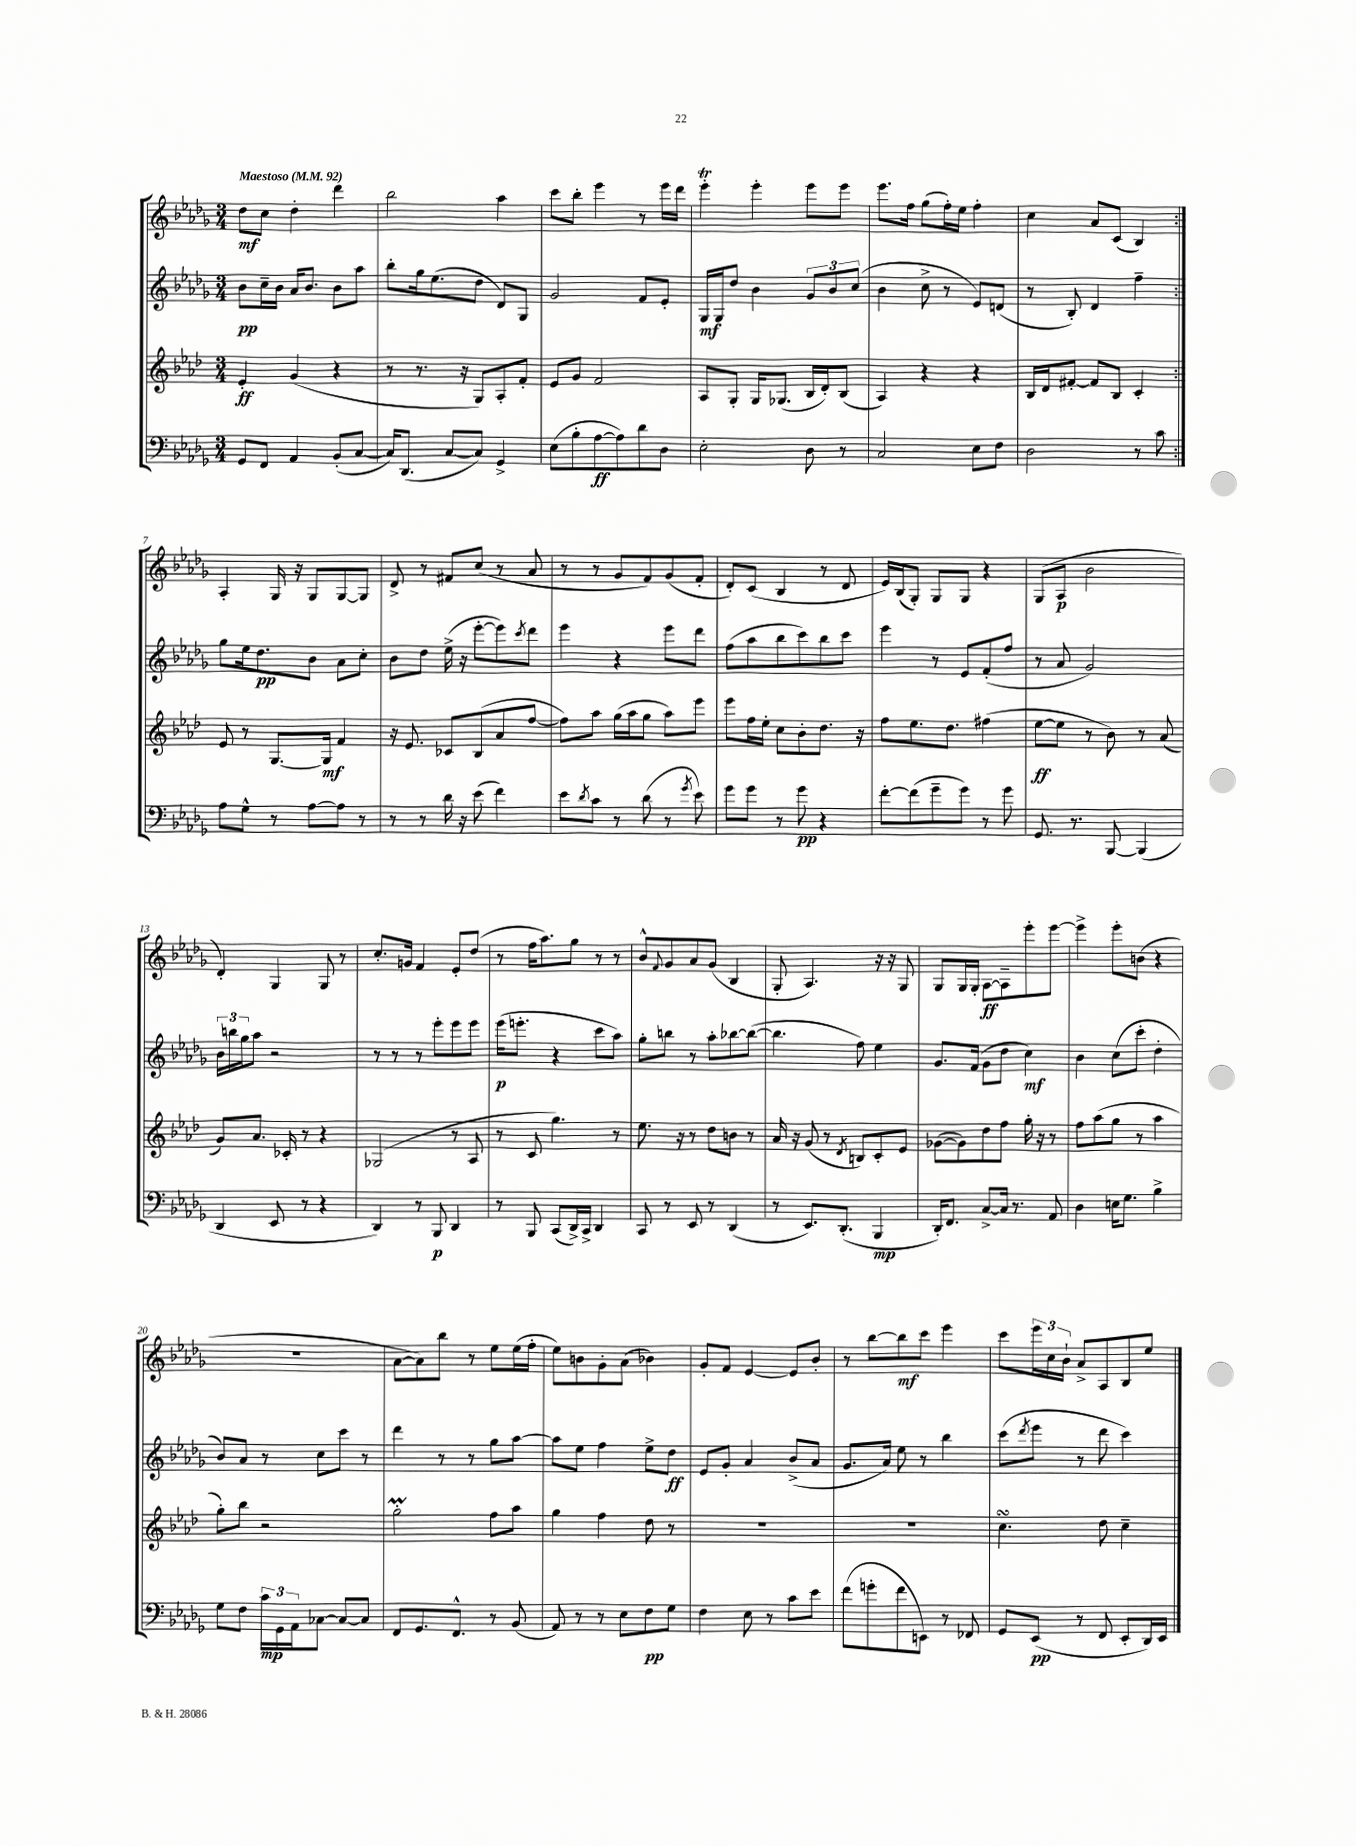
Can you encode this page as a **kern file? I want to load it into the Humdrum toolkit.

**kern	**dynam	**kern	**dynam	**kern	**dynam	**kern	**dynam
*part4	*part4	*part3	*part3	*part2	*part2	*part1	*part1
*staff4	*staff4	*staff3	*staff3	*staff2	*staff2	*staff1	*staff1
*clefF4	*	*clefG2	*	*clefG2	*	*clefG2	*
*k[b-e-a-d-g-]	*	*k[b-e-a-d-]	*	*k[b-e-a-d-g-]	*	*k[b-e-a-d-g-]	*
*M3/4	*	*M3/4	*	*M3/4	*	*M3/4	*
*MM92	*	*MM92	*	*MM92	*	*MM92	*
=1	=1	=1	=1	=1	=1	=1	=1
!	!	!	!	!	!	!LO:TX:a:B:t=Maestoso	!
8GG-/L	.	4e-'/	ff	8b-\L	pp	8dd-\L	mf
8FF/J	.	.	.	16cc~\L	.	8cc\J	.
.	.	.	.	16b-\JJ	.	.	.
4AA-/	.	(4g/	.	16a-/KL	.	4dd-'\	.
.	.	.	.	8.b-/J	.	.	.
(8BB-'/L	.	4r	.	8b-\L	.	4ddd-\	.
[8C/J	.	.	.	8aa-\J	.	.	.
=2	=2	=2	=2	=2	=2	=2	=2
16C/KL])	.	8r	.	8bb-'\L	.	2bb-\	.
(8.DD-/J	.	.	.	.	.	.	.
.	.	8.r	.	16gg-\k	.	.	.
.	.	.	.	(8.ee-\	.	.	.
[8C/L	.	.	.	.	.	.	.
.	.	16r	.	.	.	.	.
8C/J])	.	8G/L)	.	8dd-\J	.	.	.
4GG-^/	.	8A-'/	.	8d-/L)	.	4aa-\	.
.	.	8f'/J	.	8G-/J	.	.	.
=3	=3	=3	=3	=3	=3	=3	=3
(8E-\L	.	8e-/L	.	2g-/	.	8ccc\L	.
8B-'\	.	8g/J	.	.	.	8bb-'\J	.
[8A-\	ff	2f/	.	.	.	4eee-\	.
8A-\])	.	.	.	.	.	.	.
8d-\	.	.	.	8f/L	.	8r	.
8D-\J	.	.	.	8e-'/J	.	16eee-\LL	.
.	.	.	.	.	.	16ddd-\JJ	.
=4	=4	=4	=4	=4	=4	=4	=4
2E-'\	.	8A-/L	.	16G-/LL	mf	4eee-T'\	.
.	.	.	.	16G-/J	.	.	.
.	.	8G'/J	.	8dd-/J	.	.	.
.	.	16G/KL	.	4b-\	.	4eee-'\	.
.	.	(8.G-X/J	.	.	.	.	.
8D-\	.	16B-/LL	.	12g-/L	.	8eee-\L	.
.	.	16d-'/J)	.	.	.	.	.
.	.	.	.	12b-/	.	.	.
8r	.	(8B-/J	.	.	.	8eee-\J	.
.	.	.	.	(12cc/J	.	.	.
=5	=5	=5	=5	=5	=5	=5	=5
2C/	.	4A-/)	.	4b-\	.	8.eee-\L	.
.	.	.	.	.	.	16ff\Jk	.
.	.	4r	.	8cc^\	.	(8gg-\L	.
.	.	.	.	8r	.	16ff'\L)	.
.	.	.	.	.	.	16ee-\JJ	.
8E-\L	.	4r	.	8e-/L)	.	4ff'\	.
8F\J	.	.	.	(8dn/J	.	.	.
=6	=6	=6	=6	=6	=6	=6	=6
2D-\	.	16B-/LL	.	8r	.	4cc\	.
.	.	16d-/J	.	.	.	.	.
.	.	[8f#X'/J	.	8B-'/)	.	.	.
.	.	8f#/L]	.	4d-/	.	8a-/L	.
.	.	8B-/J	.	.	.	(8c/J	.
8r	.	4c'/	.	4ff~\	.	4B-/)	.
8c\	.	.	.	.	.	.	.
!!LO:LB:g=z
=7:|!	=7:|!	=7:|!	=7:|!	=7:|!	=7:|!	=7:|!	=7:|!
8A-\L	.	8e-/	.	8gg-\L	.	4A-'/	.
8G-^^\J	.	8r	.	16ee-\k	.	.	.
.	.	.	.	8.dd-\	pp	.	.
8r	.	[8.G/L	.	.	.	16G-/	.
.	.	.	.	.	.	16r	.
[8A-\L	.	.	.	8b-\J	.	8G-/L	.
.	.	16G/Jk]	mf	.	.	.	.
8A-\J]	.	4f/	.	8a-\L	.	[8G-/	.
8r	.	.	.	8cc'\J	.	8G-/J]	.
=8	=8	=8	=8	=8	=8	=8	=8
8r	.	16r	.	8b-\L	.	8d-^/	.
.	.	8.e-/	.	.	.	.	.
8r	.	.	.	8dd-\J	.	8r	.
16d-\	.	8c-X/L	.	(16ee-^\	.	8f#X/L	.
16r	.	.	.	16r	.	.	.
(8e-\	.	(8B-/	.	[8eee-'\L	.	(8cc/J	.
4f\)	.	8a-/	.	8eee-\])	.	8r	.
.	.	.	.	8qccc/	.	.	.
.	.	[8ff/J	.	8ddd-\J	.	8a-/	.
=9	=9	=9	=9	=9	=9	=9	=9
8e-\L	.	8ff\L])	.	4eee-\	.	8r	.
8qd-/	.	.	.	.	.	.	.
8c\J	.	8aa-\J	.	.	.	8r	.
8r	.	(16gg\LL	.	4r	.	8g-/L	.
.	.	16aa-\J	.	.	.	.	.
(8d-\	.	8gg\J	.	.	.	8f/)	.
8r	.	8aa-\L)	.	8eee-\L	.	(8g-/	.
8qg-/	.	.	.	.	.	.	.
8e-\)	.	8eee-\J	.	8ddd-\J	.	8f'/J	.
=10	=10	=10	=10	=10	=10	=10	=10
8g-\L	.	8eee-\L	.	(8ff\L	.	8d-'/L)	.
8g-\J	.	16ff\L	.	8aa-\	.	(8c/J	.
.	.	16ee-'\JJ	.	.	.	.	.
8r	.	8cc\L	.	8bb-\	.	4B-/	.
8g-\	pp	8b-'\	.	8ccc\)	.	.	.
4r	.	8.dd-\J	.	8bb-\	.	8r	.
.	.	.	.	8ccc\J	.	8d-/	.
.	.	16r	.	.	.	.	.
=11	=11	=11	=11	=11	=11	=11	=11
[8f'\L	.	8ff\L	.	4eee-\	.	16e-/LL)	.
.	.	.	.	.	.	(16B-/J	.
(8f\]	.	8.ee-\	.	.	.	8G-'/J)	.
8g-~\	.	.	.	8r	.	8G-/L	.
.	.	8.dd-\J	.	.	.	.	.
8g-\J)	.	.	.	8e-/L	.	8G-/J	.
8r	.	(4ff#X\	.	(8f'/	.	4r	.
8g-\	.	.	.	8ff/J	.	.	.
=12	=12	=12	=12	=12	=12	=12	=12
8.GG-/	.	[8ee-\L	ff	8r	.	(8G-/L	.
.	.	8ee-\J]	.	8a-/	.	8A-/J	p
8.r	.	.	.	.	.	.	.
.	.	8r	.	2g-/)	.	2b-\	.
[8BBB-/	.	8b-\)	.	.	.	.	.
(4BBB-/]	.	8r	.	.	.	.	.
.	.	(8a-/	.	.	.	.	.
!!LO:LB:g=z
=13	=13	=13	=13	=13	=13	=13	=13
4DD-/	.	8g/L)	.	24b-\LL	.	4d-'/)	.
.	.	.	.	24bbn\	.	.	.
.	.	.	.	24gg-\J	.	.	.
.	.	8.a-/J	.	8aa-\J	.	.	.
8EE-/	.	.	.	2r	.	4G-/	.
.	.	16c-X'/	.	.	.	.	.
8r	.	8r	.	.	.	.	.
4r	.	4r	.	.	.	8G-/	.
.	.	.	.	.	.	8r	.
=14	=14	=14	=14	=14	=14	=14	=14
4DD-/)	.	(2G-X/	.	8r	.	8.cc'/L	.
.	.	.	.	8r	.	.	.
.	.	.	.	.	.	16gn/Jk	.
8r	.	.	.	8r	.	4f/	.
8BBB-/	p	.	.	8eee-'\L	.	.	.
4DD-/	.	8r	.	8eee-\	.	8e-'/L	.
.	.	8A-/	.	8eee-\J	.	(8dd-/J	.
=15	=15	=15	=15	=15	=15	=15	=15
8r	.	8r	.	(16eee-\KL	p	8r	.
.	.	.	.	8.eeen'\J	.	.	.
8BBB-/	.	8c/	.	.	.	16ff\KL	.
.	.	.	.	.	.	8.aa-\)	.
(8CC/L	.	4.gg\)	.	4r	.	.	.
16DD-^/L)	.	.	.	.	.	8gg-\J	.
16CC^/JJ	.	.	.	.	.	.	.
4DD-/	.	.	.	8ccc\L	.	8r	.
.	.	8r	.	8aa-\J)	.	8r	.
=16	=16	=16	=16	=16	=16	=16	=16
8CC/	.	8.ee-\	.	8gg-'\L	.	8b-^^/L	.
.	.	.	.	.	.	8qqf/	.
8r	.	.	.	8bbn\J	.	8g-/	.
.	.	16r	.	.	.	.	.
8EE-/	.	8r	.	8r	.	8a-/	.
8r	.	8dd-\L	.	8aa-'\L	.	(8g-/J	.
(4DD-/	.	8bn\J	.	[8bb-X\	.	4B-/	.
.	.	8r	.	(8bb-\J_	.	.	.
=17	=17	=17	=17	=17	=17	=17	=17
8r	.	16a-/	.	4.bb-\]	.	8G-'/	.
.	.	16r	.	.	.	.	.
8.EE-/L)	.	(8g/	.	.	.	4.A-/)	.
.	.	8r	.	.	.	.	.
(8.DD-'/J	.	.	.	.	.	.	.
.	.	8qd-/	.	.	.	.	.
.	.	8Bn/L)	.	8ff\)	.	.	.
4BBB-/	mp	8c'/	.	4ee-\	.	16r	.
.	.	.	.	.	.	16r	.
.	.	8e-/J	.	.	.	8G-/	.
=18	=18	=18	=18	=18	=18	=18	=18
16DD-'/KL)	.	([8g-X\L	.	8.g-/L	.	8G-/L	.
8.FF/J	.	.	.	.	.	.	.
.	.	8g-\])	.	.	.	16G-/L	.
.	.	.	.	(16f/Jk	.	16G-'/JJ	.
[8C^/L	.	8dd-\	.	8g-\L	.	[8A-\L	ff
16C/Jk]	.	8ff\J	.	8dd-\J	.	8A-~\]	.
8.r	.	.	.	.	.	.	.
.	.	16gg'\	.	4cc\)	mf	8eee-'\	.
.	.	16r	.	.	.	.	.
8AA-/	.	8r	.	.	.	[8eee-\J	.
=19	=19	=19	=19	=19	=19	=19	=19
4D-\	.	8ff\L	.	4b-\	.	4eee-^\]	.
.	.	(8aa-\	.	.	.	.	.
16En\KL	.	8gg\J	.	(8cc\L	.	8eee-'\L	.
8.G-\J	.	.	.	.	.	.	.
.	.	8r	.	8ccc'\J	.	(8bn\J	.
4B-^\	.	4aa-\	.	4dd-'\	.	4r	.
!!LO:LB:g=z
=20	=20	=20	=20	=20	=20	=20	=20
8G-\L	.	8gg'\L)	.	8b-/L)	.	2.r	.
8F\J	.	8bb-\J	.	8a-/J	.	.	.
24c\LL	mp	2r	.	8r	.	.	.
24GG-\	.	.	.	.	.	.	.
24AA-\J	.	.	.	.	.	.	.
[8C-X\J	.	.	.	8cc\L	.	.	.
8C-/L_	.	.	.	8ccc\J	.	.	.
8C-/J]	.	.	.	8r	.	.	.
=21	=21	=21	=21	=21	=21	=21	=21
8FF/L	.	2ggm'\	.	4ddd-\	.	[8a-\L	.
8.GG-/	.	.	.	.	.	8a-\])	.
.	.	.	.	8r	.	8bb-\J	.
8.FF^^/J	.	.	.	.	.	.	.
.	.	.	.	8r	.	8r	.
8r	.	8ff\L	.	8gg-\L	.	8ee-\L	.
(8BB-/	.	8aa-\J	.	[8aa-\J	.	(16ee-\L	.
.	.	.	.	.	.	16ff'\JJ	.
=22	=22	=22	=22	=22	=22	=22	=22
8AA-/)	.	4gg\	.	8aa-\L]	.	8ee-\L)	.
8r	.	.	.	8ee-\J	.	8bn\	.
8r	.	4ff\	.	4ff\	.	8g-'\	.
8E-\L	.	.	.	.	.	(8a-\J	.
8F\	pp	8dd-\	.	8ee-^\L	.	4b-X\)	.
8G-\J	.	8r	.	8dd-\J	ff	.	.
=23	=23	=23	=23	=23	=23	=23	=23
4F\	.	2.r	.	8e-/L	.	8g-'/L	.
.	.	.	.	8g-'/J	.	8f/J	.
8E-\	.	.	.	4a-/	.	[4e-/	.
8r	.	.	.	.	.	.	.
8c\L	.	.	.	(8b-^/L	.	8e-/L]	.
8e-\J	.	.	.	8a-/J	.	8b-'/J	.
=24	=24	=24	=24	=24	=24	=24	=24
(8f\L	.	2.r	.	8.g-/L	.	8r	.
8gn'\	.	.	.	.	.	[8bb-\L	.
.	.	.	.	16a-/Jk)	.	.	.
8f\	.	.	.	8ee-\	.	8bb-\]	mf
8EEn\J)	.	.	.	8r	.	8ccc\J	.
8r	.	.	.	4bb-\	.	4eee-\	.
8FF-X/	.	.	.	.	.	.	.
=25	=25	=25	=25	=25	=25	=25	=25
8GG-/L	.	4.ccsSsS\	.	(8ccc\L	.	8ccc\L	.
.	.	.	.	8qddd-/	.	.	.
(8EE-/J	pp	.	.	8eee-\J	.	24eee-\L	.
.	.	.	.	.	.	24cc\	.
.	.	.	.	.	.	24b-`\JJ	.
8r	.	.	.	8r	.	8a-^/L	.
8FF/	.	8dd-\	.	8ddd-\	.	8A-/	.
8EE-'/L	.	4cc~\	.	4ccc\)	.	8B-/	.
16DD-/L)	.	.	.	.	.	8ee-/J	.
16EE-/JJ	.	.	.	.	.	.	.
==	==	==	==	==	==	==	==
*-	*-	*-	*-	*-	*-	*-	*-
